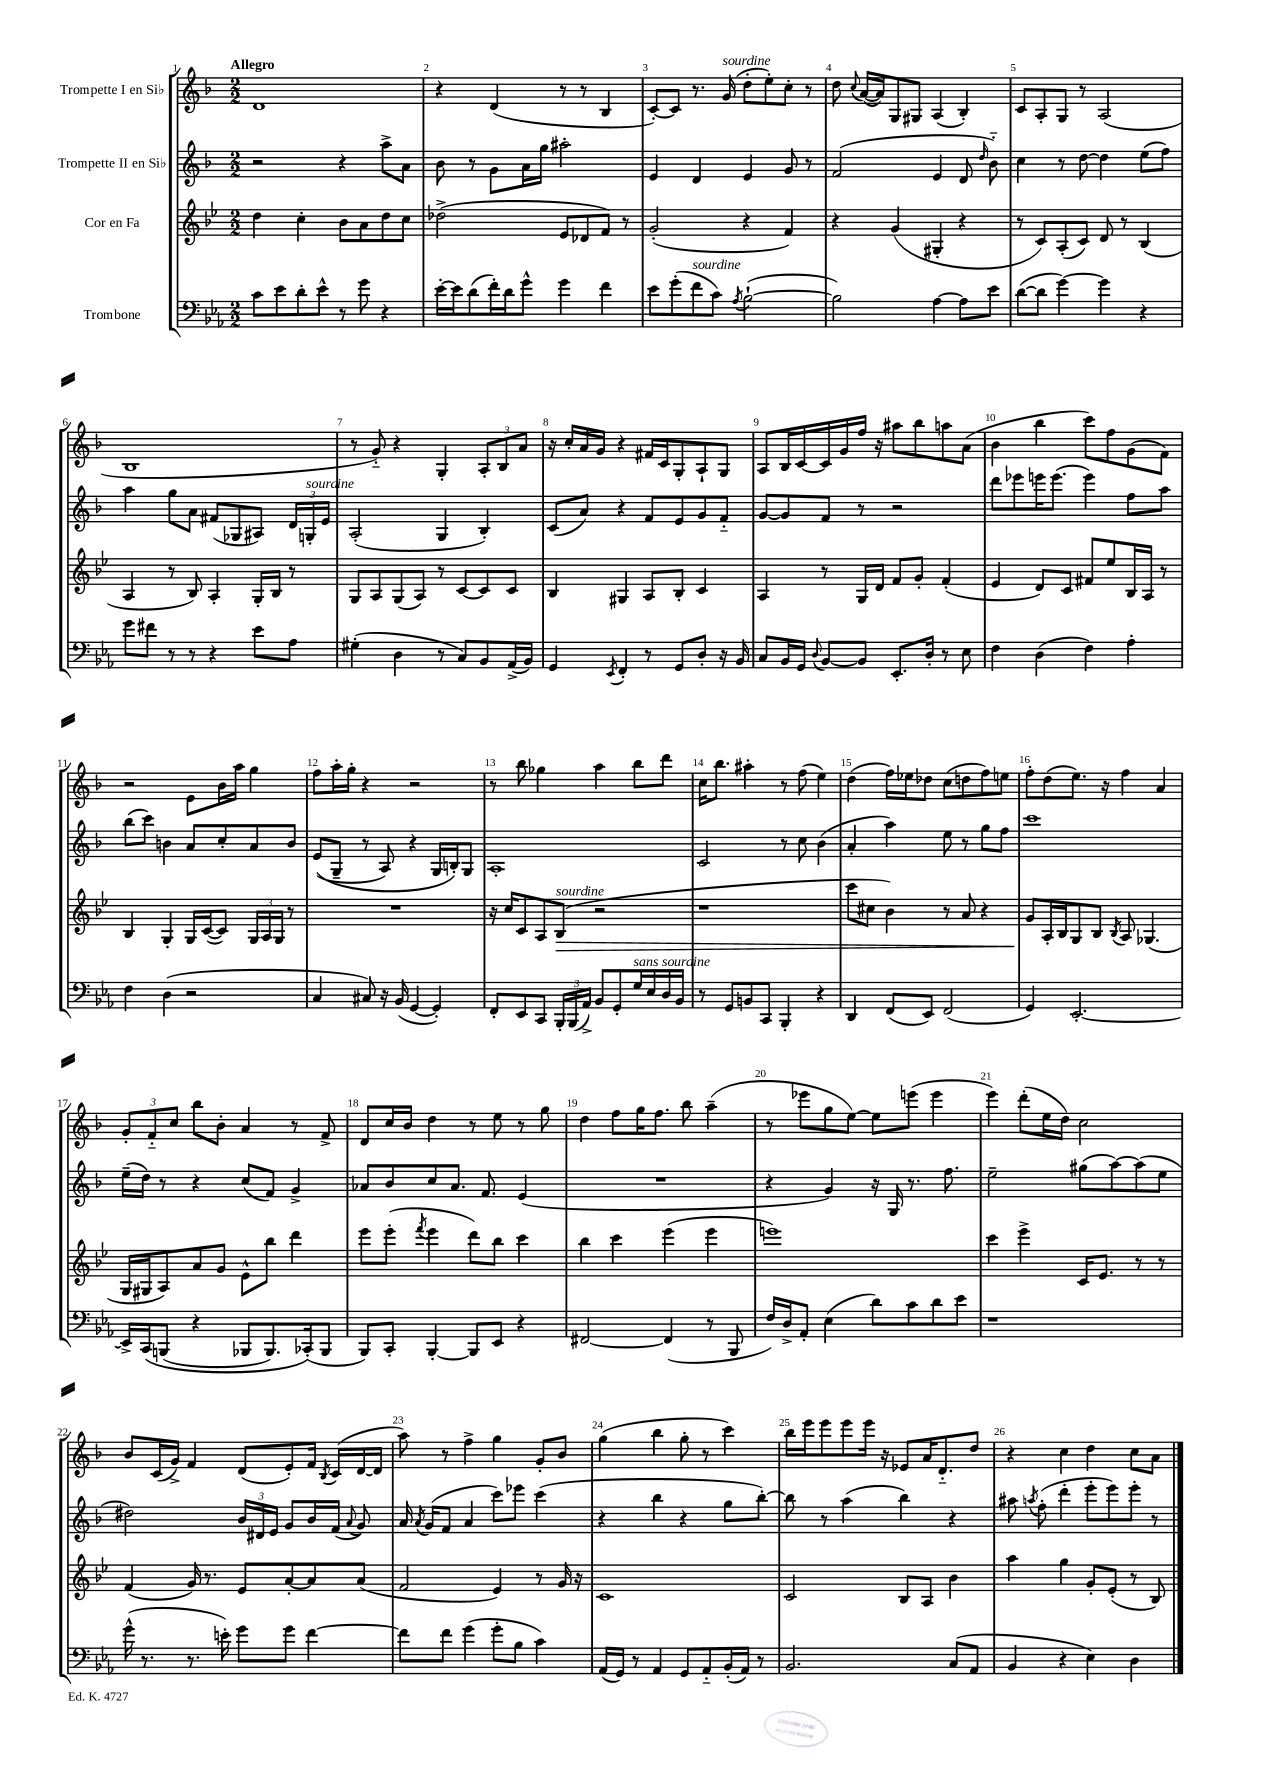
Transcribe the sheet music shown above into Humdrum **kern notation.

**kern	**kern	**kern	**kern
*staff4	*staff3	*staff2	*staff1
*clefF4	*clefG2	*clefG2	*clefG2
*k[b-e-a-]	*k[b-e-]	*k[b-]	*k[b-]
*M2/2	*M2/2	*M2/2	*M2/2
8c\L	4dd\	2r	1d
8e-\	.	.	.
8d'\	4cc'\	.	.
8e-^^\J	.	.	.
8r	8b-\L	4r	.
8g\	8a\	.	.
4r	8dd\	8aa^\L	.
.	8cc\J	8a\J	.
=	=	=	=
[16e-'\LL	(2dd-^\	8b-\	4r
16e-\]J	.	.	.
(8d\	.	8r	.
16f'\L)	.	8g\L	(4d/
16d\J	.	.	.
8g^^\J	.	16a\L	.
.	.	16gg\JJ	.
4g\	8e-/L	2aa#'\	8r
.	8d-/	.	8r
4f\	8f/J)	.	4B-/
.	8r	.	.
=	=	=	=
8e-\L	(2g'/	4e/	[8c'/L)
(8g'\	.	.	8c/]J
8f\	.	4d/	8.r
8c\J)	.	.	.
.	.	.	(16g/
8qA-/	.	.	.
([2B-`\	4r	4e/	8dd'\L
.	.	.	8ee'\)
.	4f/)	8g/	8cc'\J
.	.	8r	8r
=	=	=	=
2B-\])	4r	(2f/	8dd\
.	.	.	8qqcc/
.	.	.	([16a/LL
.	.	.	16a/]J)
.	(4g/	.	8G/
.	.	.	8G#/J
[4A-\	4G#'/	4e/	(4A/
8A-\]L	4r	8d/	4B-'/)
.	.	16qqdd/	.
8e-\J	.	8b-'~\)	.
=	=	=	=
([8d\L	8r	4cc\	8c/L
8d\]J	8c/L)	.	8A'/
[4g\)	(8A'/	8r	8G/J
.	8c/J)	[8dd\	8r
4g\]	8d/	4dd\]	(2A/
.	8r	.	.
4r	(4B-/	(8ee\L	.
.	.	8ff\J)	.
=	=	=	=
8g\L	4A/	4aa\	1B-
8f#\J	.	.	.
8r	8r	8gg\L	.
8r	8B-/)	8a\J	.
4r	4A'/	(8f#/L	.
.	.	8G-/	.
8e-\L	16G'/LL	8A#/J)	.
.	16B-/JJ	.	.
8A-\J	8r	24d/LL	.
.	.	24G'/	.
.	.	24e/JJ	.
=	=	=	=
(4G#'\	8G/L	(2A'/	8r
.	8A/	.	8g'~/)
4D\	(8G/	.	4r
.	8A/J)	.	.
8r	8r	4G/	4G'/
8C/L)	[8c/L	.	.
8BB-/	8c/]	4B-'/)	12A'/L
.	.	.	12B-/
(16AA-^/L	8c/J	.	.
.	.	.	12a/J
16BB-/JJ)	.	.	.
=	=	=	=
4GG/	4B-/	(8c/L	16r
.	.	.	16cc'/LL
.	.	8a/J)	16a/
.	.	.	16g/JJ
8qEE-/	.	.	.
4FF'/	4G#/	4r	4r
8r	8A/L	8f/L	16f#/LL
.	.	.	16c/J
8GG/L	8B-'/J	8e/	8G'/
8D'/J	4c/	8g/	8A`/
16r	.	8f'~/J	8G/J
16BB-/	.	.	.
=	=	=	=
8C/L	4A/	[8g/L	8A/L
16BB-/L	.	8g/]	16B-/L
16GG/JJ	.	.	[16c/
8qqD/	.	.	.
[8BB-/L	8r	8f/J	16c/]
.	.	.	16g/
8BB-/]J	16G/LL	8r	16ff/JJ
.	16d/JJ	.	16r
8.EE-'/L	8f/L	2r	8aa#\L
.	8g'/J	.	8bb-\
16D'/Jk	.	.	.
8r	(4f'/	.	8aa\
8E-\	.	.	(8a\J
=	=	=	=
4F\	4e-/	8ddd\L	4b-\
.	.	8eee-\	.
(4D\	8d/L)	16eee\K	4bb-\
.	.	(8.eee\J	.
.	8c/J	.	.
4F\)	8f#/L	4eee\)	8ccc\L)
.	8ee-/	.	8ff\
4A-'\	16B-/L	8ff\L	(8g\
.	16A/JJ	.	.
.	8r	8aa\J	8f\J)
=	=	=	=
4F\	4B-/	(8bb-\L	2r
.	.	8ccc\J)	.
(4D\	4G'/	4b\	.
2r	16G/LL	8a/L	8e\L
.	([16c/J	.	.
.	8c/]J)	8cc'/	16b-\L
.	.	.	16aa\JJ
.	24G/LL	8a/	4gg\
.	24A/	.	.
.	24G/JJ	.	.
.	8r	8b/J	.
=	=	=	=
4C/	1r	&((8e/L	8ff\L
.	.	8G~/J	16aa'\L
.	.	.	16gg'\JJ
8C#/)	.	8r	4r
16r	.	8A/)	.
(16BB-/	.	.	.
[4GG/	.	4r	2r
4GG'/])	.	16G/LL	.
.	.	16B'/J&)	.
.	.	8G/J	.
=	=	=	=
8FF'/L	16r	1A'	8r
.	16cc/LK	.	.
8EE-/	8c/	.	8bb-\
8CC/J	8A/	.	4gg-\
24BBB-'/LL	(8B-/J	.	.
(24BBB-/	.	.	.
24AA-^/JJ)	.	.	.
8BB-/L	2r	.	4aa\
8GG'/	.	.	.
16G/L	.	.	8bb-\L
16E-/	.	.	.
16D/	.	.	8ddd\J
16BB-/JJ	.	.	.
=	=	=	=
8r	1r	2c/	16cc\LK
.	.	.	8.bb-\J
8GG/L	.	.	.
8BB/	.	.	4aa#'\
8CC/J	.	.	.
4BBB-'/	.	8r	8r
.	.	8cc\	(8ff\
4r	.	(4b-\	4ee\)
=	=	=	=
4DD/	8ccc\L	4a'/	(4dd\
.	8cc#\J	.	.
(8FF/L	4b-\)	4aa\)	16ff\LL)
.	.	.	16ee-\J
8EE-/J)	.	.	8dd-\J
(2FF/	8r	8ee\	(8cc\L
.	8a/	8r	8dd\
.	4r	8gg\L	8ff\)
.	.	8ff\J	8ee\J
=	=	=	=
4GG/)	8g/L	1ccc	8ff'\L
.	16A'/L	.	(8dd\
.	16B-/J	.	.
[2.EE-'/	8G/	.	8.ee\J)
.	8B-/J	.	.
.	.	.	16r
.	8qB-/	.	.
.	8A/	.	4ff\
.	(4.G-/	.	.
.	.	.	4a/
=	=	=	=
16EE-^/]LL	16G/LL	(16ee~\LL	12g'/L
&(16CC/J	16G#/J	16dd\JJ)	.
.	.	.	12f'~/
(8BBB/J	8A/)	8r	.
.	.	.	12cc/J
4r	8a/	4r	8bb-\L
.	8g/J	.	8b-'\J
8BBB-/L	8e-^^\L	(8cc/L	4a/
8.BBB-/)	8bb-\J	8f/J)	.
.	4ddd\	4g^/	8r
(16CC-'/k&)	.	.	.
8BBB-/J	.	.	8f^/
=	=	=	=
8BBB-/L)	8eee-\L	8a-/L	8d/L
8CC'/J	(8eee-'\J	8b-/	16cc/L
.	.	.	16b-/JJ
.	8qfff/	.	.
[4BBB-'/	4eee-\	8cc/	4dd\
.	.	8.a-/J	.
8BBB-/]L	8ddd\L)	.	8r
.	.	8.f/	.
8EE-/J	8bb-\J	.	8ee\
4r	4ccc\	(4e/	8r
.	.	.	8gg\
=	=	=	=
[2FF#/	4bb-\	1r	4dd\
.	4ccc\	.	8ff\L
.	.	.	16gg\K
.	.	.	8.ff\J
(4FF#/]	(4eee-\	.	.
.	.	.	8bb-\
8r	4eee-\	.	(4aa~\
8BBB-/	.	.	.
=	=	=	=
16F/LL)	1eee)	4r	8r
16D^/J	.	.	.
8AA-'/J	.	.	8eee-\L
(4E-\	.	4g/)	8gg\
.	.	.	[8ee\J)
8d\L)	.	16r	8ee\]L
.	.	16G/	.
8c\	.	8.r	(8eee\J
8d\	.	.	4eee\
.	.	8.ff\	.
8e-\J	.	.	.
=	=	=	=
1r	4ccc\	2ee~\	4eee\)
.	4eee-^\	.	(8ddd'\L
.	.	.	16ee\L
.	.	.	16dd\JJ)
.	16c/LK	(8gg#\L	2cc\
.	8.e-/J	.	.
.	.	[8aa\)	.
.	8r	(8aa\]	.
.	8r	8ee\J	.
=	=	=	=
(16g^^\	(4f/	2dd#\)	8b-/L
8.r	.	.	.
.	.	.	(16c/L
.	.	.	16g^/JJ)
8.r	16g/)	.	4f/
.	8.r	.	.
16e'\)	.	.	.
8g\L	8e-/L	24b-/LL	(8d/L
.	.	24d#/	.
.	.	24e/JJ	.
8g\J	[8a'/	8g/L	8e'/)
[4f\	8a/]	16b-/L	16f/Jk
.	.	.	8qB-/
.	.	(16f/JJ	(16c/LL
.	.	8qqa/	.
.	(8a/J	8g/)	[16d/
.	.	.	16d/]JJ
=	=	=	=
8f\]L	2f/	16a/	8aa\)
.	.	8qa/	.
.	.	(16g/LK	.
8f\J	.	8f/J	8r
(4g\	.	4a/	4ff^\
8g'\L	4e-/)	8ccc\L)	4gg\
8B-\J	.	8eee-\J	.
4c\)	8r	(4ccc\	8g'/L
.	16g/	.	8b-/J
.	16r	.	.
=	=	=	=
(16AA-/LL	1c	4r	(4gg\
16GG/JJ)	.	.	.
8r	.	.	.
4AA-/	.	4bb-\	4bb-\
8GG/L	.	4r	8gg'\
8AA-'~/	.	.	8r
(16BB-'/L	.	8gg\L	4ccc\)
16AA-/JJ)	.	.	.
8r	.	[8bb-'\J)	.
=	=	=	=
2.BB-/	2c/	8bb-\]	16bb-\LL
.	.	.	16eee\J
.	.	8r	8eee\
.	.	(4aa\	8eee\
.	.	.	16eee\Jk
.	.	.	16r
.	8B-/L	4bb-\)	8e-/L
.	8A/J	.	16a/K
.	.	.	8.d'~/
(8C/L	4b-\	4r	.
8AA-/J	.	.	8dd/J
=	=	=	=
4BB-/	4aa\	8aa#\	4r
.	.	8qaa/	.
.	.	(8ff'\	.
4r	4gg\	4ddd'\	4cc\
4E-\)	8g'/L	8eee'\L	4dd\
.	(8e-'/J	8eee\)	.
4D\	8r	8eee'\J	8cc\L
.	8B-/)	8r	8a\J
==	==	==	==
*-	*-	*-	*-
